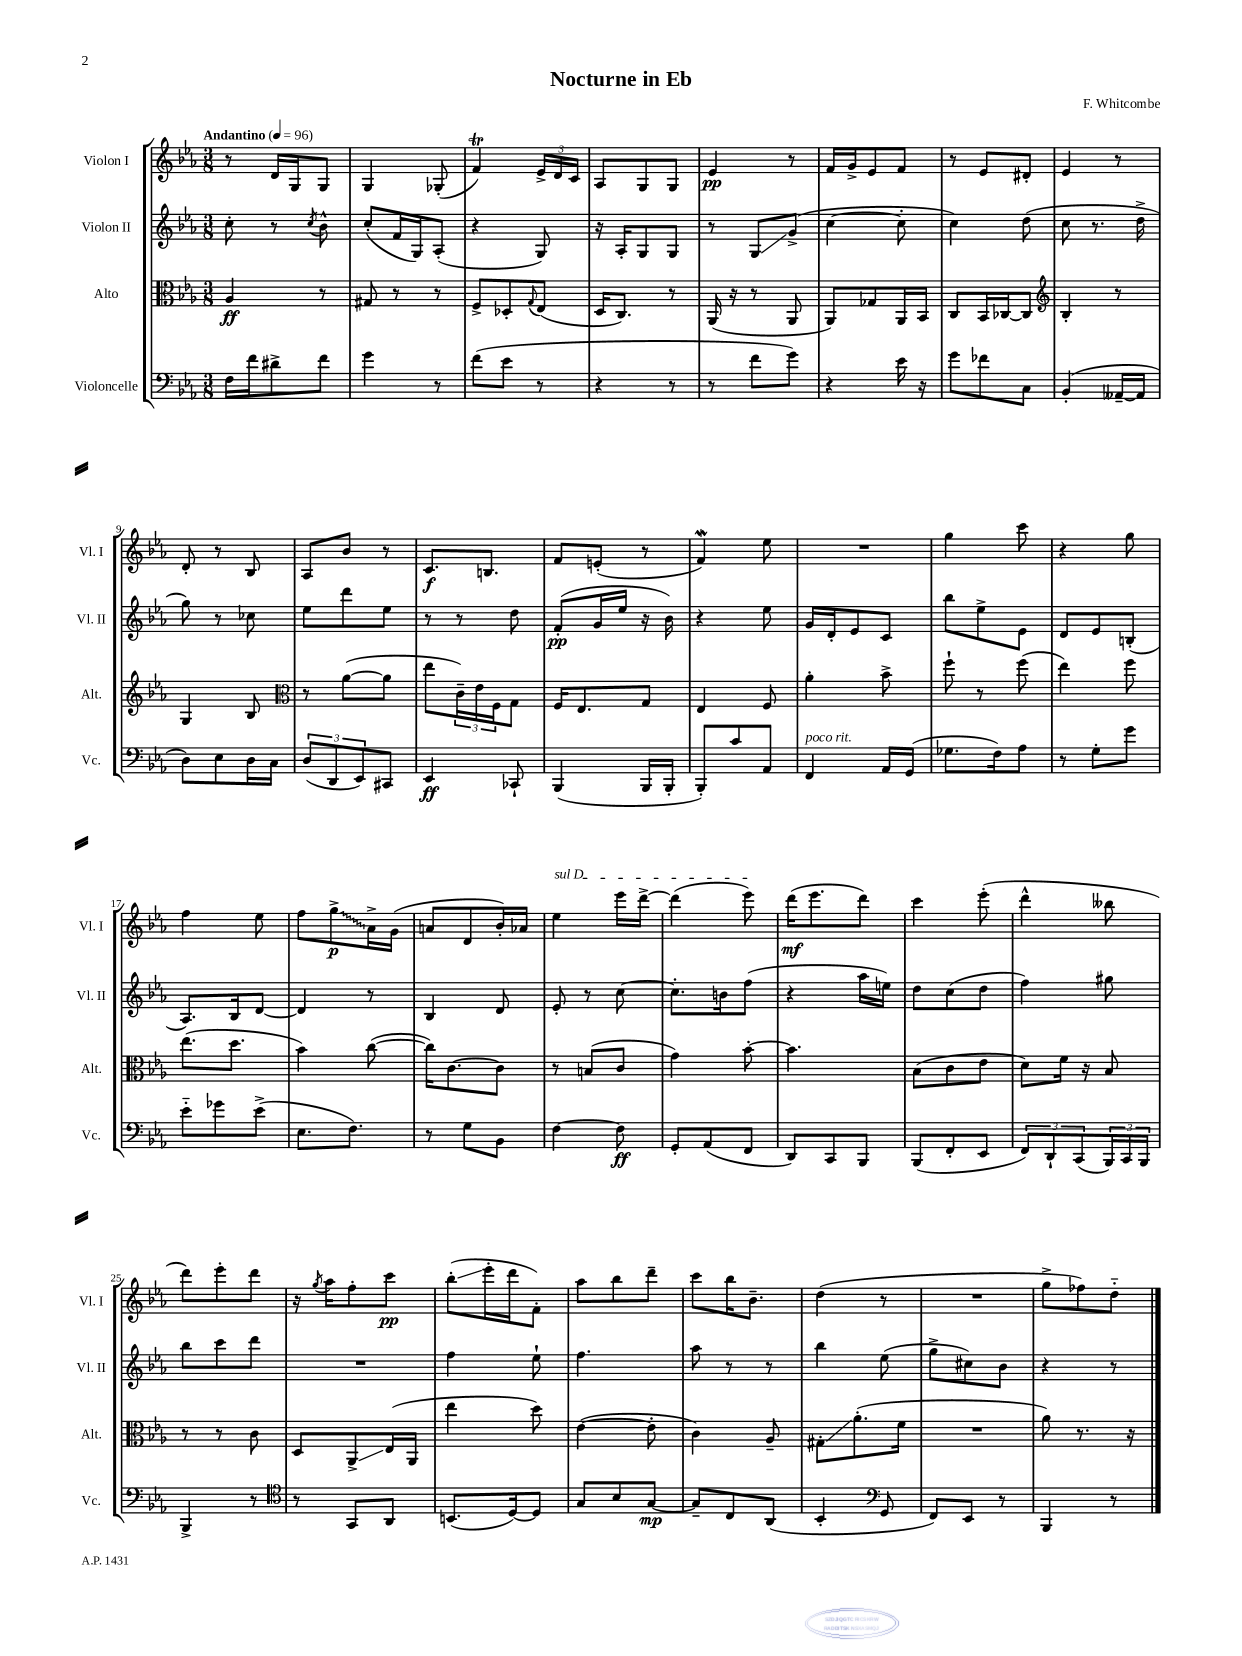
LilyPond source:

\header { title = "Nocturne in Eb" composer = "F. Whitcombe" }
<<
\new StaffGroup <<
\new Staff = "s0" \with { instrumentName = "Violon I" shortInstrumentName = "Vl. I" } {
    \clef treble \key ees \major \numericTimeSignature \time 3/8 \tempo "Andantino" 4 = 96
    r8 d'16 g16 g8 |
    g4 ges8-.( |
    f'4\trill) \tuplet 3/2 { ees'16-> d'16 c'16 } |
    aes8 g8 g8 |
    ees'4\pp r8 |
    f'16 g'16-> ees'8 f'8 |
    r8 ees'8 dis'8-. |
    ees'4 r8 |
    d'8-. r8 bes8 |
    aes8 bes'8 r8 |
    c'8.\f b8. |
    f'8 e'8-.( r8 |
    f'4\mordent) ees''8 |
    R4. |
    g''4 c'''8 |
    r4 g''8 |
    f''4 ees''8 |
    f''8 \once \override Glissando.style = #'zigzag g''8->\glissando\p aes'16-> g'16( |
    a'8 d'8 bes'16-.) aes'16 |
    \once \override TextSpanner.bound-details.left.text = \markup { \italic "sul D" } ees''4\startTextSpan ees'''16 d'''16~-> |
    d'''4( ees'''8\stopTextSpan) |
    d'''16\mf( ees'''8. d'''8) |
    c'''4 ees'''8-.( |
    d'''4-^ beses''8 |
    d'''8) ees'''8-. d'''8 |
    r16 \acciaccatura { g''8 } aes''16 f''8-. c'''8\pp |
    bes''8-.\glissando( ees'''16-. d'''16 f'8-.) |
    aes''8 bes''8 d'''8-- |
    c'''8 bes''16 bes'8.-- |
    d''4( r8 |
    R4. |
    g''8-> fes''8) d''8-_ \bar "|." |
}
\new Staff = "s1" \with { instrumentName = "Violon II" shortInstrumentName = "Vl. II" } {
    \clef treble \key ees \major \numericTimeSignature \time 3/8
    c''8-. r8 \acciaccatura { c''8 } bes'8-^ |
    c''8-.( f'16 g16) aes8-.( |
    r4 g8) |
    r16 aes16-. g8 g8 |
    r8 g8\glissando g'8->( |
    c''4~ c''8-. |
    c''4) d''8( |
    c''8 r8. d''16-> |
    g''8) r8 ces''8 |
    ees''8 d'''8 ees''8 |
    r8 r8 d''8 |
    f'8-.\pp( g'16 ees''16 r16 bes'16) |
    r4 ees''8 |
    g'16 d'16-. ees'8 c'8 |
    bes''8 ees''8-> ees'8 |
    d'8 ees'8 b8-.( |
    aes8.) bes16 d'8~ |
    d'4 r8 |
    bes4 d'8 |
    ees'8-. r8 c''8~ |
    c''8.-. b'16 f''8( |
    r4 aes''16 e''16) |
    d''8 c''8( d''8 |
    f''4) gis''8 |
    bes''8 c'''8 d'''8 |
    R4. |
    f''4 ees''8-! |
    f''4. |
    aes''8 r8 r8 |
    bes''4 ees''8( |
    g''8-> cis''8) bes'8 |
    r4 r8 \bar "|." |
}
\new Staff = "s2" \with { instrumentName = "Alto" shortInstrumentName = "Alt." } {
    \clef alto \key ees \major \numericTimeSignature \time 3/8
    aes4\ff r8 |
    gis8 r8 r8 |
    f8-> des8-. \appoggiatura { g8 } ees8( |
    d16 c8.) r8 |
    aes,16( r16 r8 aes,8 |
    aes,8) ges8 aes,16 bes,16 |
    c8 bes,16 ces16~ ces8 |
    \clef treble bes4-. r8 |
    g4 bes8 |
    \clef alto r8 aes'8~( aes'8 |
    ees''8 \tuplet 3/2 { c'16--) ees'16 f16 } g8 |
    f16 ees8. g8 |
    ees4 f8 |
    aes'4-. bes'8-> |
    f''8-! r8 f''8( |
    ees''4) f''8 |
    ees''8.( d''8. |
    bes'4) c''8~( |
    c''16) c'8.~ c'8 |
    r8 b8( c'8 |
    g'4) bes'8~-. |
    bes'4. |
    bes8( c'8 ees'8 |
    d'8) f'16 r16 bes8 |
    r8 r8 c'8 |
    d8 aes,8->\glissando ees16( aes,16 |
    ees''4 d''8) |
    ees'4~( ees'8-. |
    c'4) aes8-- |
    gis8-.\glissando aes'8.-.( f'16 |
    R4. |
    aes'8) r8. r16 \bar "|." |
}
\new Staff = "s3" \with { instrumentName = "Violoncelle" shortInstrumentName = "Vc." } {
    \clef bass \key ees \major \numericTimeSignature \time 3/8
    f16 f'16 dis'8-> f'8 |
    g'4 r8 |
    f'8( ees'8 r8 |
    r4 r8 |
    r8 f'8 g'8) |
    r4 ees'16 r16 |
    g'8 fes'8 c8 |
    bes,4-.( aeses,16~-- aeses,16 |
    d8) ees8 d16 c16 |
    \tuplet 3/2 { d8( d,8 ees,8) } cis,8 |
    ees,4\ff ces,8-! |
    bes,,4( bes,,16 bes,,16-. |
    bes,,8-.) c'8 aes,8 |
    f,4^\markup { \italic "poco rit." } aes,16 g,16( |
    ges8. f16) aes8 |
    r8 g8-. g'8 |
    ees'8-_ ges'8 ees'8->( |
    ees8. f8.) |
    r8 g8 bes,8 |
    f4~ f8\ff |
    g,8-. aes,8( f,8 |
    d,8) c,8 bes,,8 |
    bes,,8( f,8-. ees,8 |
    \tuplet 3/2 { f,8) d,8-! c,8( } \tuplet 3/2 { bes,,16) c,16 bes,,16 } |
    bes,,4-> r8 |
    \clef tenor r8 g,8 aes,8 |
    b,8.( d16~) d8 |
    g8 bes8 g8~\mp |
    g8-- c8 aes,8( |
    bes,4-. \clef bass g,8 |
    f,8) ees,8 r8 |
    bes,,4 r8 \bar "|." |
}
>>
>>
